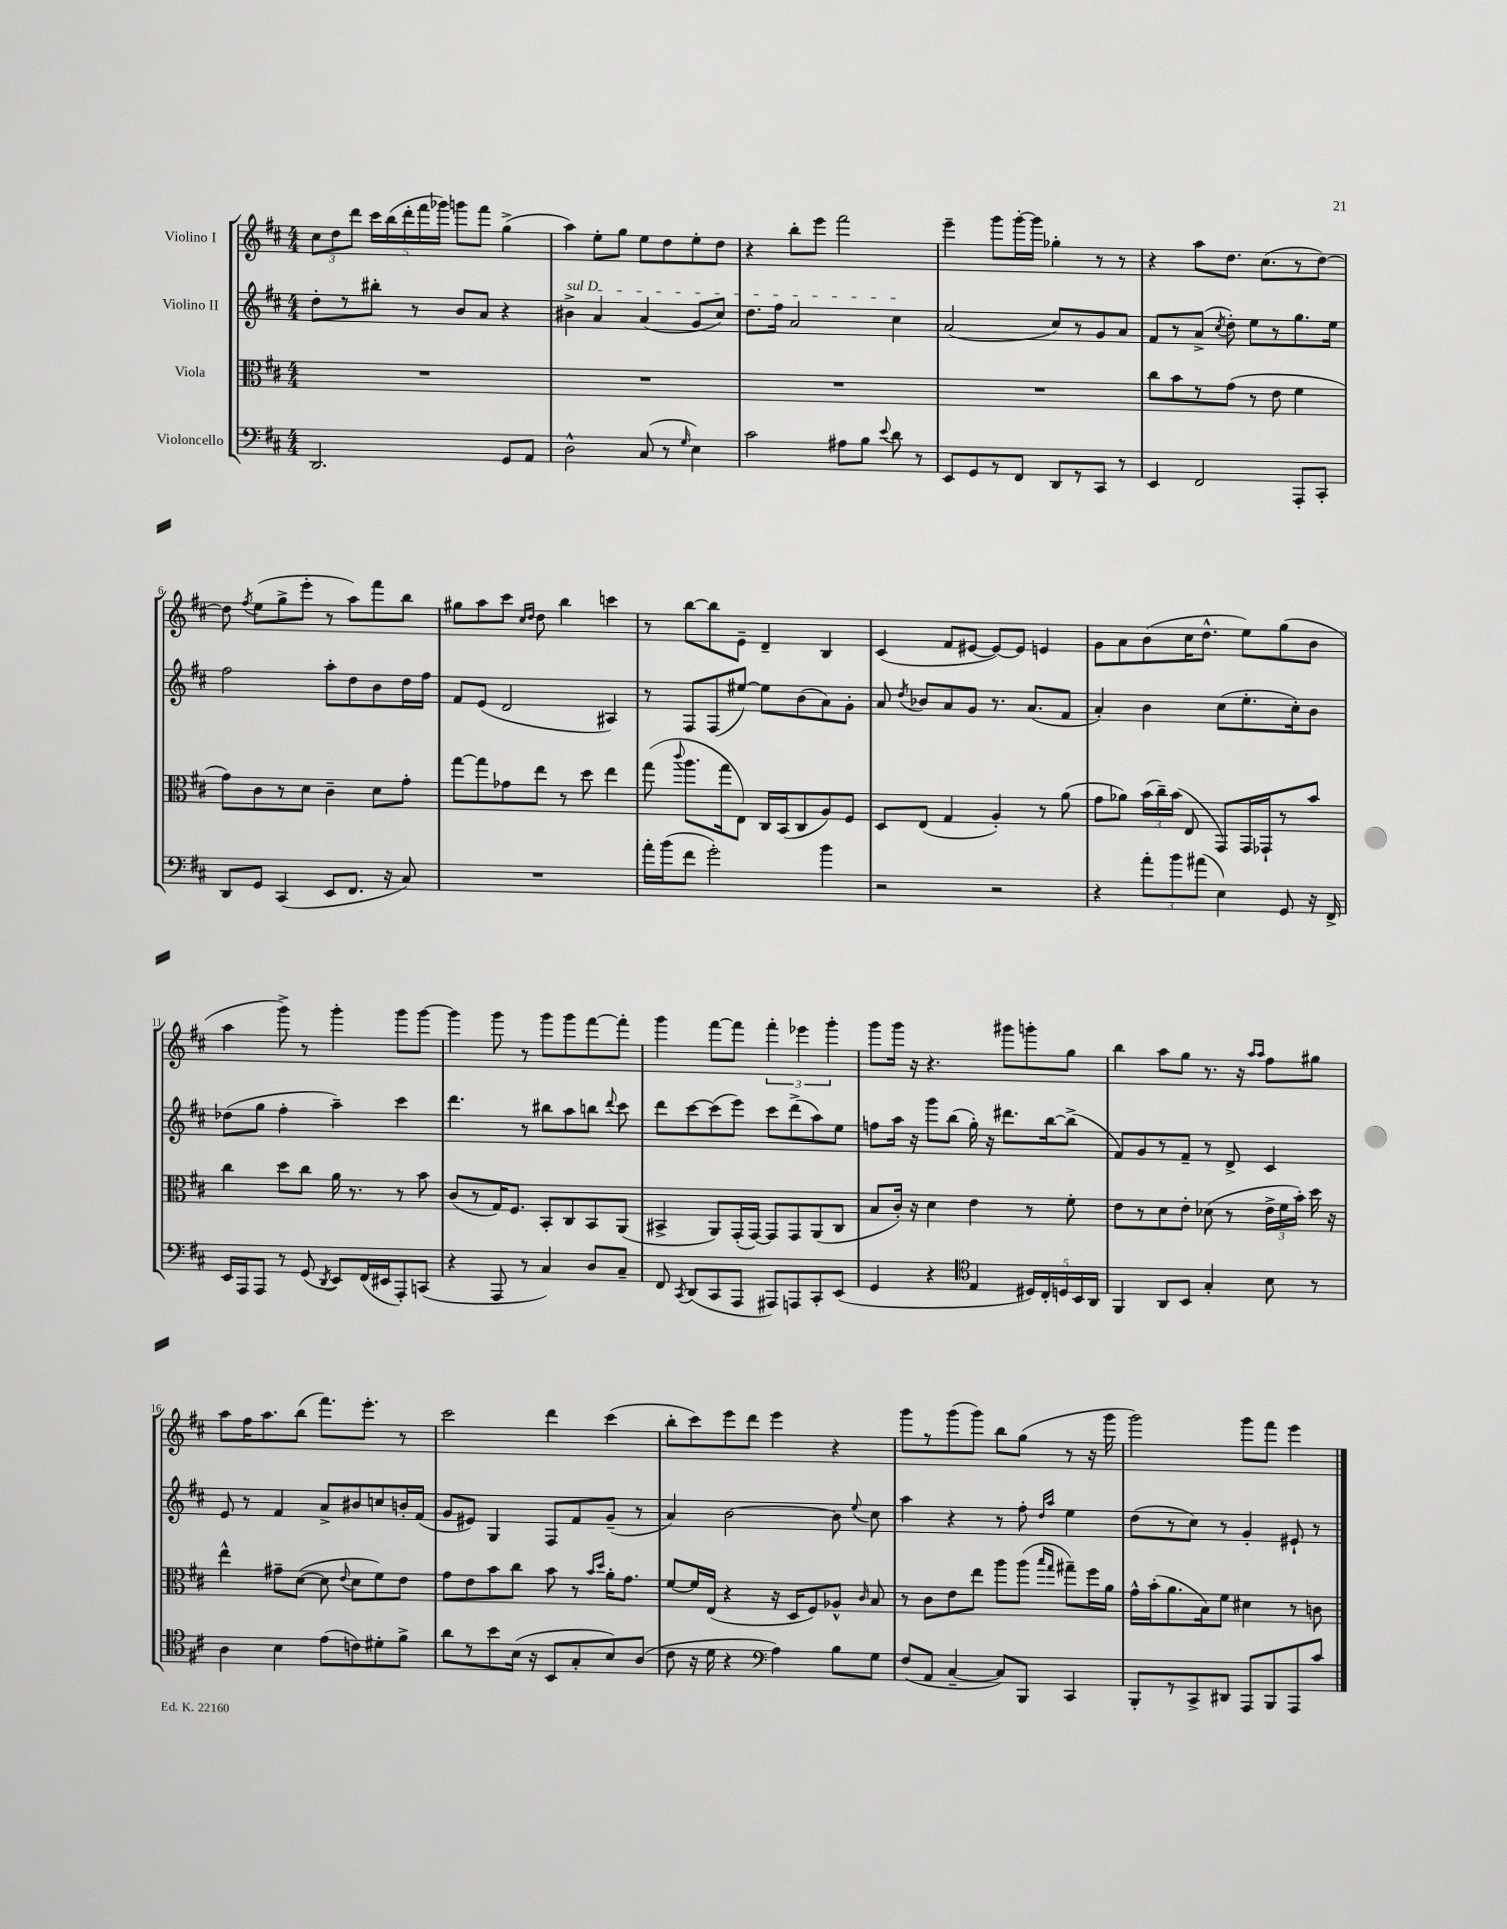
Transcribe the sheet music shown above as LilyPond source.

<<
\new StaffGroup <<
\new Staff = "s0" \with { instrumentName = "Violino I" } {
    \clef treble \key d \major \numericTimeSignature \time 4/4
    \autoBeamOff \tuplet 3/2 { cis''8[ d''8 d'''8] } \tuplet 5/4 { cis'''16[ b''16( d'''16-. fis'''16 ges'''16]) } g'''8[ fis'''8] g''4->( |
    a''4) e''8[-. g''8] e''8[ d''8 e''8-. d''8] |
    r4 b''8[-. e'''8] fis'''2 |
    e'''4-- g'''8[ g'''16~-. g'''16] ges''4-. r8 r8 |
    r4 a''8[ d''8.] cis''8.[( r8 d''8]~) |
    d''8 \acciaccatura { fis''8 } e''8[( g''8-> e'''8]-. r8 a''8[) fis'''8 b''8] |
    gis''8[ a''8 cis'''8] \grace { cis''16[ d''16] } d''8 b''4 c'''4 |
    r8 b''8[~ b''8 e'8]-- d'4-- b4 |
    cis'4( fis'8[ eis'8]~ eis'8[~) eis'8] e'4 |
    g'8[ a'8 b'8( cis''16 d''8.]-^ e''8[) g''8( b'8] |
    a''4 g'''8->) r8 g'''4-. g'''8[ g'''8]~ |
    g'''4 g'''8 r8 g'''8[ g'''8 fis'''8~ fis'''8]-. |
    g'''4 fis'''8[~ fis'''8] \tuplet 3/2 { fis'''4-. ees'''4 g'''4-. } |
    g'''8[ g'''16] r16 r4. gis'''8[ g'''8-. g''8] |
    b''4 a''8[ g''8] r8. r16 \grace { a''16[ a''16] } fis''8[ gis''8] |
    a''8[ fis''16 a''8. b''8]( fis'''8.[) e'''8.]-. r8 |
    cis'''2 d'''4 cis'''4( |
    b''8[-. cis'''8) e'''8 d'''8] e'''4 r4 |
    g'''8[ r8 g'''8( g'''8]) b''8[ g''8]( r8 r16 g'''16 |
    g'''2) g'''8[ fis'''8] e'''4 \bar "|." |
}
\new Staff = "s1" \with { instrumentName = "Violino II" } {
    \clef treble \key d \major \numericTimeSignature \time 4/4
    \autoBeamOff d''8[-. r8 bis''8]-. r8 b'8[ a'8] r4 |
    \once \override TextSpanner.bound-details.left.text = \markup { \italic "sul D" } bis'4->\startTextSpan a'4 a'4( g'8[ cis''8]) |
    d''8.[ fis''16] a'2 cis''4\stopTextSpan |
    a'2( cis''8[) r8 g'8 a'8] |
    fis'8[ r8 a'8]->( \acciaccatura { cis''8 } d''8-.) e''8[ r8 g''8. e''16] |
    fis''2 a''8[-. d''8 b'8 d''16 fis''16] |
    fis'8[ e'8]( d'2 ais4) |
    r8 fis8[ fis8( eis''8]~) eis''8[ b'8( a'8) g'8]-. |
    a'8 \acciaccatura { d''8 } bes'8[ a'8 g'8] r8. a'8.[( fis'8] |
    a'4-.) b'4 cis''8[( e''8.-. cis''16-.) b'8] |
    des''8[( g''8] fis''4-. a''4--) cis'''4 |
    d'''4. r8 bis''8[ a''8 b''8] \appoggiatura { d'''8 } cis'''8 |
    d'''8[ cis'''8~ cis'''8( e'''8]) cis'''8[ d'''8->( a''8) e''8] |
    f''8[ a''16] r16 g'''8[ b''8]( g''16-.) r16 dis'''8.[ b''16~ b''8]->( |
    fis'8[) g'8 r8 fis'8]-- r8 d'8-> cis'4 |
    e'8 r8 fis'4 a'8[-> bis'8 c''8 b'16-. fis'16]( |
    g'8[ eis'8]) g4 fis8[ fis'8 g'8]--( r8 |
    a'4) b'2~ b'8 \appoggiatura { e''8 } cis''8 |
    a''4 r4 r8 fis''8-. \grace { d''16[ a''16] } e''4 |
    d''8[( r8 cis''8]) r8 g'4-. eis'8-! r8 \bar "|." |
}
\new Staff = "s2" \with { instrumentName = "Viola" } {
    \clef alto \key d \major \numericTimeSignature \time 4/4
    \autoBeamOff R1 |
    R1 |
    R1 |
    R1 |
    cis''8[ b'8 r8 g'8]( r8 e'8 fis'4 |
    g'8[) cis'8 r8 d'8] cis'4-- d'8[ g'8]-. |
    g''8[~ g''8 ges'8 e''8] r8 d''8 e''4 |
    g''8( \appoggiatura { cis'''8 } a''8.[ g''16 e8]) cis16[ b,16( cis8 a8) fis8] |
    d8[ e8]( g4 a4-.) r8 a'8( |
    g'8[ aes'8]) \tuplet 3/2 { b'16[( cis''16--) b'16]( } e8 g,8[) g,16 ges,16-! r8 b'8] |
    cis''4 d''8[ cis''8] a'16 r8. r8 b'8 |
    cis'8[( r8 g16) fis8.] b,8[-. cis8 b,8 a,8]( |
    bis,4-> a,8[) g,16-.( g,16]~) g,8[ g,8 a,8( cis8] |
    b8[ cis'16]-.) r16 d'4 e'4 r8 fis'8-. |
    e'8[ r8 d'8 e'8]-. des'8( r8 \tuplet 3/2 { e'16[-> fis'16 b'16]-.) } d''16 r16 |
    e''4-^ gis'8[-- d'8]~( d'8 \appoggiatura { e'8 } d'8[ fis'8) e'8] |
    g'8[ e'8 b'8 cis''8] b'8 r8 \grace { b'16[ d''16] } a'16[-. g'8.] |
    fis'8[~ fis'16 e16]( r4 r16 d16[ fis8) aes8]-^ \grace { cis'16 } b8 |
    r8 cis'8[ e'8 e''8] a''8[ a''8]( \grace { b''16[ g''16] } gis''8[--) fis''16 a'16] |
    g'16[-^ b'16-.( a'8. b16) fis'8] dis'4 r8 c'8 \bar "|." |
}
\new Staff = "s3" \with { instrumentName = "Violoncello" } {
    \clef bass \key d \major \numericTimeSignature \time 4/4
    \autoBeamOff d,2. g,8[ a,8] |
    d2-^ cis8( r8 \grace { g16 } e4) |
    cis'2 ais8[ b8] \appoggiatura { e'8 } d'8 r8 |
    e,8[ g,8 r8 fis,8] d,8[ r8 cis,8] r8 |
    e,4 fis,2 a,,8[-. cis,8]-. |
    d,8[ g,8] cis,4( e,8[ fis,8.] r16 cis8) |
    R1 |
    a'16[-. b'16( fis'8] g'2-.) b'4 |
    r2 r2 |
    r4 \tuplet 3/2 { a'8[-. b'8 ais'8]( } e4) g,8 r16 fis,16-> |
    e,16[ a,,16 a,,8] r8 g,8( \acciaccatura { d,8 } e,8[) fis,16( eis,16 a,,8-.) c,8]( |
    r4 a,,8 r8 cis4) d8[ cis8]-- |
    fis,8 \acciaccatura { cis,8 } d,8[( cis,8 a,,8] ais,,8[) a,,8 cis,8-. e,8]( |
    g,4 r4 \clef tenor e4 \tuplet 5/4 { dis16[) cis16-. d16 b,16 a,16] } |
    fis,4 a,8[ b,8] g4-. b8 r8 |
    a4 b4 e'8[( c'8) dis'8-. fis'8]-> |
    a'8[ r8 b'8 b16]( r16 b,8[ g8-. b8) a8]( |
    cis'8 r16 d'16 r4 \clef bass a4) b8[ g8] |
    fis8[( a,8] cis4~-- cis8[) b,,8] cis,4 |
    b,,8[-. r8 cis,8-> dis,8] a,,8[ b,,8 a,,8 cis'8] \bar "|." |
}
>>
>>
